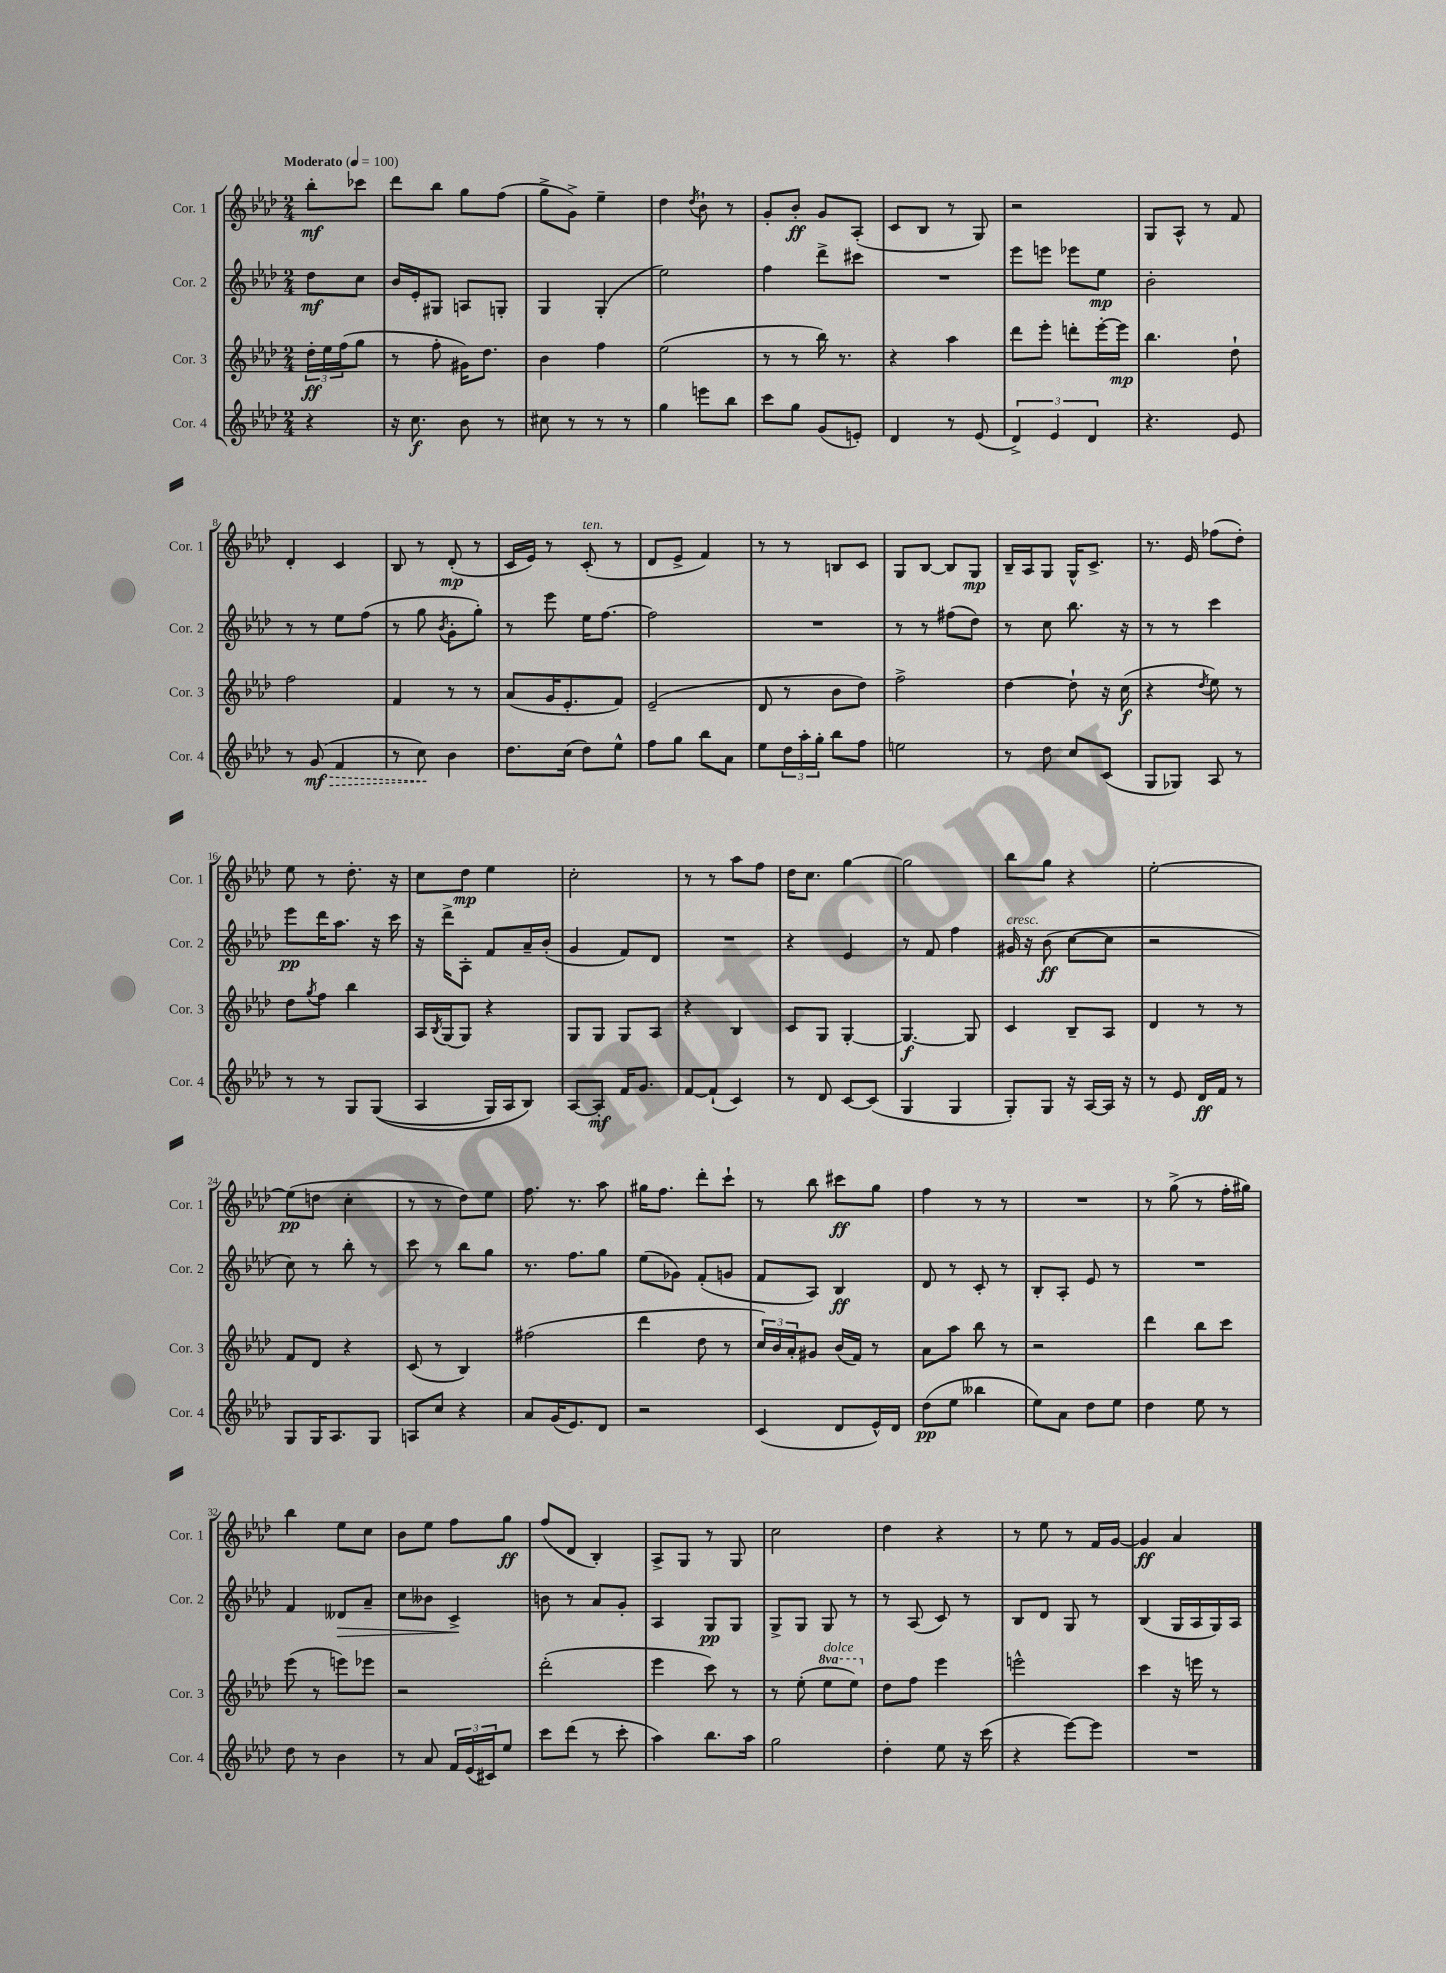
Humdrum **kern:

**kern	**dynam	**kern	**dynam	**kern	**dynam	**kern	**dynam
*part4	*part4	*part3	*part3	*part2	*part2	*part1	*part1
*staff4	*staff4	*staff3	*staff3	*staff2	*staff2	*staff1	*staff1
*I"Cor. 4	*	*I"Cor. 3	*	*I"Cor. 2	*	*I"Cor. 1	*
*I'Cor. 4	*	*I'Cor. 3	*	*I'Cor. 2	*	*I'Cor. 1	*
*clefG2	*	*clefG2	*	*clefG2	*	*clefG2	*
*k[b-e-a-d-]	*	*k[b-e-a-d-]	*	*k[b-e-a-d-]	*	*k[b-e-a-d-]	*
*M2/4	*	*M2/4	*	*M2/4	*	*M2/4	*
*MM100	*	*MM100	*	*MM100	*	*MM100	*
=	=	=	=	=	=	=	=
!	!	!	!	!	!	!LO:TX:a:B:t=Moderato	!
4r	.	24dd-'\LL	ff	8dd-\L	mf	8bb-'\L	mf
.	.	24ee-\	.	.	.	.	.
.	.	(24ff\J	.	.	.	.	.
.	.	8gg\J	.	8cc\J	.	8ccc-X\J	.
=1	=1	=1	=1	=1	=1	=1	=1
16r	.	8r	.	16b-/LL	.	8ddd-\L	.
8.cc\	f	.	.	16e-'/J	.	.	.
.	.	8ff'\	.	8G#X/J	.	8bb-\J	.
8b-\	.	16g#X\KL)	.	8An/L	.	8gg\L	.
.	.	8.dd-\J	.	.	.	.	.
8r	.	.	.	8Gn'/J	.	(8ff\J	.
=2	=2	=2	=2	=2	=2	=2	=2
8cc#X\	.	4b-\	.	4G/	.	8gg^\L	.
8r	.	.	.	.	.	8g^\J)	.
8r	.	4ff\	.	(4G'/	.	4ee-~\	.
8r	.	.	.	.	.	.	.
=3	=3	=3	=3	=3	=3	=3	=3
4gg\	.	(2ee-\	.	2ee-\)	.	4dd-\	.
.	.	.	.	.	.	8qdd-/	.
8eeen\L	.	.	.	.	.	8b-`\	.
8bb-\J	.	.	.	.	.	8r	.
=4	=4	=4	=4	=4	=4	=4	=4
8ccc\L	.	8r	.	4ff\	.	8g'/L	.
8gg\J	.	8r	.	.	.	8b-'/J	ff
(8g/L	.	16bb-\)	.	8ddd-^\L	.	8g/L	.
.	.	8.r	.	.	.	.	.
8en'/J)	.	.	.	8ccc#X\J	.	(8A-'/J	.
=5	=5	=5	=5	=5	=5	=5	=5
4d-/	.	4r	.	2r	.	8c/L	.
.	.	.	.	.	.	8B-/J	.
8r	.	4aa-\	.	.	.	8r	.
(8e-/	.	.	.	.	.	8G/)	.
=6	=6	=6	=6	=6	=6	=6	=6
6d-^/)	.	8ddd-\L	.	8eee-\L	.	2r	.
.	.	8eee-'\J	.	8eeen\J	.	.	.
6e-/	.	.	.	.	.	.	.
.	.	8dddn'\L	.	8eee-X\L	.	.	.
6d-/	.	.	.	.	.	.	.
.	.	[16eee-'\L	.	8ee-\J	mp	.	.
.	.	16eee-\JJ]	mp	.	.	.	.
=7	=7	=7	=7	=7	=7	=7	=7
4.r	.	4.bb-\	.	2b-'\	.	8G/L	.
.	.	.	.	.	.	8A-^^/J	.
.	.	.	.	.	.	8r	.
8e-/	.	8dd-`\	.	.	.	8f/	.
!!LO:LB:g=z
=8	=8	=8	=8	=8	=8	=8	=8
8r	.	2ff\	.	8r	.	4d-'/	.
!	!LO:HP:b	!	!	!	!	!	!
(8g/	> mf	.	.	8r	.	.	.
4f/	.	.	.	8ee-\L	.	4c/	.
.	.	.	.	(8ff\J	.	.	.
=9	=9	=9	=9	=9	=9	=9	=9
8r	.	4f/	.	8r	.	8B-/	.
8cc\)	.	.	.	8gg\	.	8r	.
.	.	.	.	8qb-/	.	.	.
4b-\	]	8r	.	8g'\L	.	(8d-'/	mp
.	.	8r	.	8gg'\J)	.	8r	.
=10	=10	=10	=10	=10	=10	=10	=10
8.dd-\L	.	(8a-/L	.	8r	.	16c/LL	.
.	.	.	.	.	.	16e-/JJ)	.
.	.	16g/K	.	8eee-\	.	8r	.
(16cc\Jk	.	8.e-'/	.	.	.	.	.
!	!	!	!	!	!	!LO:TX:a:i:t=ten.	!
8dd-\L)	.	.	.	16ee-\KL	.	(8c'/	.
.	.	.	.	[8.ff\J	.	.	.
8ee-^^\J	.	8f/J)	.	.	.	8r	.
=11	=11	=11	=11	=11	=11	=11	=11
8ff\L	.	(2e-~/	.	2ff\]	.	8d-/L	.
8gg\J	.	.	.	.	.	8e-^/J	.
8bb-\L	.	.	.	.	.	4f/)	.
8a-\J	.	.	.	.	.	.	.
=12	=12	=12	=12	=12	=12	=12	=12
8ee-\L	.	8d-/	.	2r	.	8r	.
24dd-\L	.	8r	.	.	.	8r	.
24aa-'\	.	.	.	.	.	.	.
24gg'\JJ	.	.	.	.	.	.	.
8bb-\L	.	8b-\L	.	.	.	8Bn/L	.
8ff\J	.	8dd-\J)	.	.	.	8c/J	.
=13	=13	=13	=13	=13	=13	=13	=13
2een\	.	2ff^\	.	8r	.	8G/L	.
.	.	.	.	8r	.	[8B-/J	.
.	.	.	.	(8ff#X\L	.	8B-/L]	.
.	.	.	.	8dd-\J)	.	8G/J	mp
=14	=14	=14	=14	=14	=14	=14	=14
8r	.	[4dd-\	.	8r	.	16B-~/LL	.
.	.	.	.	.	.	16A-/J	.
8dd-\	.	.	.	8cc\	.	8G/J	.
8cc/L	.	8dd-`\]	.	8.bb-\	.	16G^^/KL	.
.	.	.	.	.	.	8.c^/J	.
(8c/J	.	16r	.	.	.	.	.
.	.	(16cc\	f	16r	.	.	.
=15	=15	=15	=15	=15	=15	=15	=15
8G/L	.	4r	.	8r	.	8.r	.
8G-X/J)	.	.	.	8r	.	.	.
.	.	.	.	.	.	16e-/	.
.	.	8qdd-/	.	.	.	.	.
8A-/	.	8ee-\)	.	4ccc\	.	(8ff-X\L	.
8r	.	8r	.	.	.	8dd-'\J)	.
!!LO:LB:g=z
=16	=16	=16	=16	=16	=16	=16	=16
8r	.	8dd-\L	.	8eee-\L	pp	8ee-\	.
.	.	8qgg/	.	.	.	.	.
8r	.	8ff\J	.	16ddd-\K	.	8r	.
.	.	.	.	8.aa-\J	.	.	.
8G/L	.	4bb-\	.	.	.	8.dd-'\	.
((8G/J	.	.	.	16r	.	.	.
.	.	.	.	16ccc\	.	16r	.
=17	=17	=17	=17	=17	=17	=17	=17
4A-/	.	16A-/LL	.	16r	.	8cc\L	.
.	.	8qB-/	.	.	.	.	.
.	.	(16G/J	.	16ddd-^\KL	.	.	.
.	.	8G/J)	.	8A-'\J	.	8dd-\J	mp
16G/LL)	.	4r	.	8f/L	.	4ee-\	.
16A-/J	.	.	.	.	.	.	.
8B-/J)	.	.	.	16a-~/L	.	.	.
.	.	.	.	(16b-'/JJ	.	.	.
=18	=18	=18	=18	=18	=18	=18	=18
[8A-/L	.	8G/L	.	4g/	.	2cc'\	.
8A-'/J]	mf	8G/J	.	.	.	.	.
16f/KL	.	8G/L	.	8f/L)	.	.	.
8.g/J	.	.	.	.	.	.	.
.	.	8A-/J	.	8d-/J	.	.	.
=19	=19	=19	=19	=19	=19	=19	=19
[8f/L	.	4r	.	2r	.	8r	.
(8f`/J]	.	.	.	.	.	8r	.
4c/)	.	4B-/	.	.	.	8aa-\L	.
.	.	.	.	.	.	8ff\J	.
=20	=20	=20	=20	=20	=20	=20	=20
8r	.	8c/L	.	4r	.	16dd-\KL	.
.	.	.	.	.	.	8.cc\J	.
8d-/	.	8G/J	.	.	.	.	.
[8c/L	.	[4G'/	.	4e-/	.	[4gg\	.
(8c/J]	.	.	.	.	.	.	.
=21	=21	=21	=21	=21	=21	=21	=21
4G/	.	4.G/_	f	8r	.	2gg\]	.
.	.	.	.	8f/	.	.	.
4G/	.	.	.	4ff\	.	.	.
.	.	8G/]	.	.	.	.	.
=22	=22	=22	=22	=22	=22	=22	=22
!	!	!	!	!LO:TX:a:i:t=cresc.	!	!	!
8G'/L)	.	4c/	.	16g#X/	.	8bb-\L	.
.	.	.	.	16r	.	.	.
8G/J	.	.	.	(8b-\	ff	8gg\J	.
16r	.	8B-~/L	.	[8cc\L	.	4r	.
[16A-/LL	.	.	.	.	.	.	.
16A-/JJ]	.	8A-/J	.	8cc\J]	.	.	.
16r	.	.	.	.	.	.	.
=23	=23	=23	=23	=23	=23	=23	=23
8r	.	4d-/	.	2r	.	[2ee-'\	.
8e-/	.	.	.	.	.	.	.
16d-/LL	ff	8r	.	.	.	.	.
16f/JJ	.	.	.	.	.	.	.
8r	.	8r	.	.	.	.	.
!!LO:LB:g=z
=24	=24	=24	=24	=24	=24	=24	=24
8G/L	.	8f/L	.	8cc\)	.	(8ee-\L]	pp
16G/K	.	8d-/J	.	8r	.	8ddn\J	.
8.A-/	.	.	.	.	.	.	.
.	.	4r	.	8bb-'\	.	4cc'\	.
8G/J	.	.	.	8r	.	.	.
=25	=25	=25	=25	=25	=25	=25	=25
8An/L	.	(8c/	.	8ccc\	.	8r	.
8cc/J	.	8r	.	8r	.	8r	.
4r	.	4B-/)	.	8bb-\L	.	8dd-\L)	.
.	.	.	.	8gg\J	.	8ee-\J	.
=26	=26	=26	=26	=26	=26	=26	=26
8a-/L	.	(2ff#X\	.	8.r	.	8.ff\	.
(16g/K	.	.	.	.	.	.	.
8.e-/)	.	.	.	8.ff\L	.	8.r	.
8d-/J	.	.	.	8gg\J	.	8aa-\	.
=27	=27	=27	=27	=27	=27	=27	=27
2r	.	4ddd-\	.	(8ee-\L	.	16gg#X\KL	.
.	.	.	.	.	.	8.ff\J	.
.	.	.	.	8g-X\J)	.	.	.
.	.	8dd-\	.	(8f'/L	.	8ddd-'\L	.
.	.	8r	.	8gn/J	.	8ccc`\J	.
=28	=28	=28	=28	=28	=28	=28	=28
(4c/	.	24cc/LL)	.	8f/L	.	8r	.
.	.	24b-/	.	.	.	.	.
.	.	24a-'/J	.	.	.	.	.
.	.	8g#X/J	.	8A-/J)	.	8bb-\	.
8d-/L	.	(16b-/LL	.	4B-/	ff	8ccc#X\L	ff
.	.	16f/JJ)	.	.	.	.	.
16e-^^/L)	.	8r	.	.	.	8gg\J	.
16d-/JJ	.	.	.	.	.	.	.
=29	=29	=29	=29	=29	=29	=29	=29
(8dd-\L	pp	8a-\L	.	8d-/	.	4ff\	.
8ee-\J	.	8aa-\J	.	8r	.	.	.
4bb--X\	.	8bb-\	.	8c'/	.	8r	.
.	.	8r	.	8r	.	8r	.
=30	=30	=30	=30	=30	=30	=30	=30
8ee-\L)	.	2r	.	8B-'/L	.	2r	.
8a-\J	.	.	.	8A-'/J	.	.	.
8dd-\L	.	.	.	8e-/	.	.	.
8ee-\J	.	.	.	8r	.	.	.
=31	=31	=31	=31	=31	=31	=31	=31
4dd-\	.	4ddd-\	.	2r	.	8r	.
.	.	.	.	.	.	(8gg^\	.
8ee-\	.	8bb-\L	.	.	.	8r	.
8r	.	8ccc\J	.	.	.	16ff'\LL	.
.	.	.	.	.	.	16gg#X\JJ)	.
!!LO:LB:g=z
=32	=32	=32	=32	=32	=32	=32	=32
8dd-\	.	(8eee-\	.	4f/	.	4bb-\	.
8r	.	8r	.	.	.	.	.
!	!	!	!	!	!LO:HP:b	!	!
4b-\	.	8eeen\L)	.	8d--X/L	>	8ee-\L	.
.	.	8eee-X\J	.	8a-~/J	.	8cc\J	.
=33	=33	=33	=33	=33	=33	=33	=33
8r	.	2r	.	8cc\L	.	8b-\L	.
8a-/	.	.	.	8b--X\J	.	8ee-\J	.
24f/LL	.	.	.	4c^/	.	8ff\L	.
(24e-/	.	.	.	.	.	.	.
24c#X/J)	.	.	.	.	.	.	.
8ee-/J	.	.	.	.	.	8gg\J	ff
.	.	.	.	.	]	.	.
=34	=34	=34	=34	=34	=34	=34	=34
8ccc\L	.	(2ddd-'\	.	8bn\	.	(8ff/L	.
(8ddd-\J	.	.	.	8r	.	8d-/J	.
8r	.	.	.	8a-/L	.	4B-'/)	.
8ccc'\	.	.	.	8g'/J	.	.	.
=35	=35	=35	=35	=35	=35	=35	=35
4aa-\)	.	4eee-\	.	4A-/	.	8A-^/L	.
.	.	.	.	.	.	8G/J	.
8.bb-\L	.	8ccc\)	.	8G/L	pp	8r	.
.	.	8r	.	8G/J	.	8G/	.
16aa-\Jk	.	.	.	.	.	.	.
=36	=36	=36	=36	=36	=36	=36	=36
2gg\	.	8r	.	8G^/L	.	2cc\	.
.	.	(8ee-'\	.	8G/J	.	.	.
*	*	*8va	*	*	*	*	*
!	!	!LO:TX:a:i:t=dolce	!	!	!	!	!
.	.	8eee-\L	.	8G/	.	.	.
.	.	8eee-\J)	.	8r	.	.	.
=37	=37	=37	=37	=37	=37	=37	=37
*	*	*X8va	*	*	*	*	*
4dd-'\	.	8dd-\L	.	8r	.	4dd-\	.
.	.	8ff\J	.	(8A-/	.	.	.
8ee-\	.	4eee-\	.	8c/)	.	4r	.
16r	.	.	.	8r	.	.	.
(16ccc\	.	.	.	.	.	.	.
=38	=38	=38	=38	=38	=38	=38	=38
4r	.	2eeen^^\	.	8B-/L	.	8r	.
.	.	.	.	8d-/J	.	8ee-\	.
[8eee-\L)	.	.	.	8G/	.	8r	.
8eee-\J]	.	.	.	8r	.	16f/LL	.
.	.	.	.	.	.	[16g/JJ	.
=39	=39	=39	=39	=39	=39	=39	=39
2r	.	4ccc\	.	(4B-/	.	4g/]	ff
.	.	16r	.	16G/LL	.	4a-/	.
.	.	16eeen\	.	16A-/	.	.	.
.	.	8r	.	16G/)	.	.	.
.	.	.	.	16A-/JJ	.	.	.
==	==	==	==	==	==	==	==
*-	*-	*-	*-	*-	*-	*-	*-
